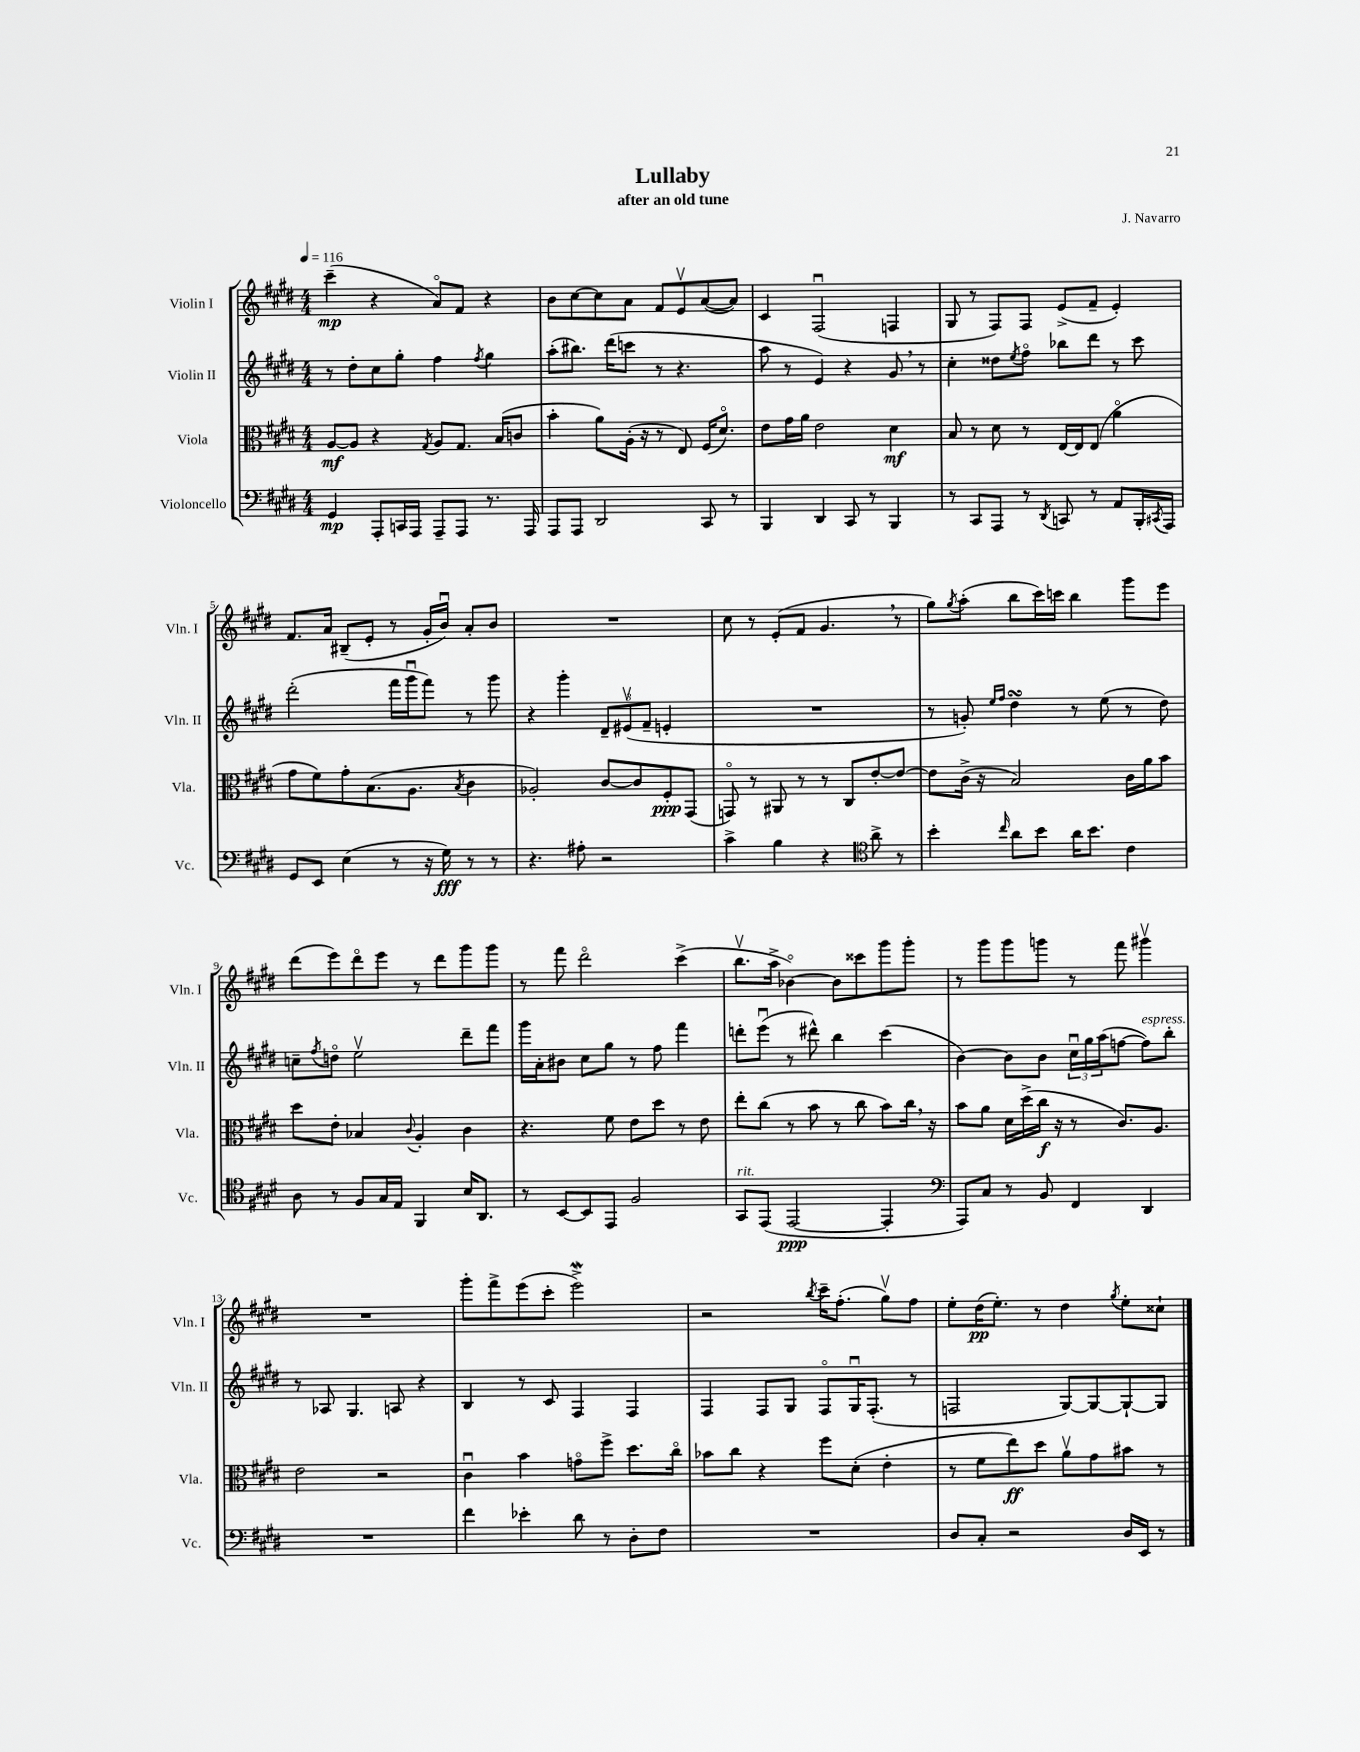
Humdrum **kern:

**kern	**dynam	**kern	**dynam	**kern	**kern	**dynam
*part4	*part4	*part3	*part3	*part2	*part1	*part1
*staff4	*staff4	*staff3	*staff3	*staff2	*staff1	*staff1
*I"Violoncello	*	*I"Viola	*	*I"Violin II	*I"Violin I	*
*I'Vc.	*	*I'Vla.	*	*I'Vln. II	*I'Vln. I	*
*clefF4	*	*clefC3	*	*clefG2	*clefG2	*
*k[f#c#g#d#]	*	*k[f#c#g#d#]	*	*k[f#c#g#d#]	*k[f#c#g#d#]	*
*M4/4	*	*M4/4	*	*M4/4	*M4/4	*
*MM116	*	*MM116	*	*MM116	*MM116	*
=1	=1	=1	=1	=1	=1	=1
4GG#/	mp	[8A/L	mf	8r	(4ccc#~\	mp
.	.	8A/J]	.	8dd#'\L	.	.
8AAA'/L	.	4r	.	8cc#\	4r	.
16CCn/L	.	.	.	8gg#'\J	.	.
16AAA/JJ	.	.	.	.	.	.
.	.	8qG#/	.	.	.	.
8AAA~/L	.	8A/L	.	4ff#\	8a/L)	.
8AAA/J	.	8.G#/J	.	.	8f#/J	.
.	.	.	.	8qff#/	.	.
8.r	.	.	.	4gg#\	4r	.
.	.	(16B/KL	.	.	.	.
.	.	8cn/J	.	.	.	.
16AAA/	.	.	.	.	.	.
=2	=2	=2	=2	=2	=2	=2
8AAA/L	.	4b'\	.	(8aa'\L	8b\L	.
8AAA/J	.	.	.	8.bb#X\J)	[8cc#\	.
2DD#/	.	8a\L)	.	.	8cc#\]	.
.	.	.	.	(16ddd#\KL	.	.
.	.	(16A'\Jk	.	8cccn\J	8a\J	.
.	.	16r	.	.	.	.
.	.	8r	.	8r	8f#/L	.
.	.	8E/)	.	4.r	8ev/	.
8CC#/	.	(16F#/KL	.	.	([8a/	.
.	.	8.d#/J)	.	.	.	.
8r	.	.	.	.	8a/J])	.
=3	=3	=3	=3	=3	=3	=3
4BBB/	.	8e\L	.	8aa\	4c#/	.
.	.	16g#\L	.	8r	.	.
.	.	16a\JJ	.	.	.	.
4DD#/	.	2e\	.	4e/)	(2F#u/	.
8CC#/	.	.	.	4r	.	.
8r	.	.	.	.	.	.
4BBB/	.	4d#\	mf	8g#,/	4Fn/	.
.	.	.	.	8r	.	.
=4	=4	=4	=4	=4	=4	=4
8r	.	8B/	.	4cc#'\	8G#/	.
8CC#/L	.	8r	.	.	8r	.
8AAA/J	.	8d#\	.	8dd##X\L	8F#/L)	.
.	.	.	.	8qee/	.	.
8r	.	8r	.	8ff#\J	8F#/J	.
8qDD#/	.	.	.	.	.	.
8CCn/	.	[16E/LL	.	8bb-X\L	(8e^/L	.
.	.	16E/J]	.	.	.	.
8r	.	(8E/J	.	8ddd#\J	8f#~/J	.
8AA/L	.	4a\	.	8r	4e'/)	.
16BBB'/L	.	.	.	8ccc#\	.	.
8qCC#X/	.	.	.	.	.	.
16AAA/JJ	.	.	.	.	.	.
!!LO:LB:g=z
=5	=5	=5	=5	=5	=5	=5
8GG#/L	.	8g#\L	.	(2ddd#'\	8.f#/L	.
8EE/J	.	8f#\)	.	.	.	.
.	.	.	.	.	16a/Jk	.
(4E\	.	8g#'\	.	.	(8B#X~/L	.
.	.	(8.B\	.	.	8e'/J	.
8r	.	.	.	16fff#\LL	8r	.
.	.	8.A\J	.	16ggg#u\J	.	.
16r	.	.	.	8fff#\J)	16g#'/LL	.
16G#\)	fff	.	.	.	16bu/JJ)	.
.	.	8qB/	.	.	.	.
8r	.	4c#\	.	8r	8a'/L	.
8r	.	.	.	8ggg#\	8b/J	.
=6	=6	=6	=6	=6	=6	=6
4.r	.	2A-X'/)	.	4r	1r	.
.	.	.	.	4ggg#'\	.	.
8A#X'\	.	.	.	.	.	.
2r	.	[8c#/L	.	12d#~/L	.	.
.	.	.	.	(12e#Xv/	.	.
.	.	8c#/]	.	.	.	.
.	.	.	.	12f#~/J	.	.
.	.	8F#'/	ppp	4en'/	.	.
.	.	(8GG#/J	.	.	.	.
=7	=7	=7	=7	=7	=7	=7
4c#^\	.	8GGn/)	.	1r	8cc#\	.
.	.	8r	.	.	8r	.
4B\	.	8AA#X/	.	.	(8e'/L	.
.	.	8r	.	.	8f#/J	.
4r	.	8r	.	.	4.g#,/	.
.	.	8C#/L	.	.	.	.
*clefC4	*	*	*	*	*	*
8a^\	.	[8e'/	.	.	.	.
8r	.	8e/J_	.	.	8r	.
=8	=8	=8	=8	=8	=8	=8
4b'\	.	8e\L]	.	8r	8gg#\L)	.
.	.	.	.	.	8qgg#/	.
.	.	(16c#^\Jk	.	8gn'/)	(8aa'\J	.
.	.	16r	.	.	.	.
.	.	.	.	16qqee/LL	.	.
16qqcc#/	.	.	.	16qqff#/JJ	.	.
8a\L	.	2B/)	.	4dd#sSsS\	8bb\L	.
8b\J	.	.	.	.	16ccc#\L)	.
.	.	.	.	.	16cccn\JJ	.
16a\KL	.	.	.	8r	4bb\	.
8.b\J	.	.	.	.	.	.
.	.	.	.	(8ee\	.	.
4c#\	.	16c#\LL	.	8r	8ggg#\L	.
.	.	16a\J	.	.	.	.
.	.	8b\J	.	8dd#\)	8eee\J	.
!!LO:LB:g=z
=9	=9	=9	=9	=9	=9	=9
8A\	.	8dd#\L	.	8ccn~\L	(8ddd#\L	.
.	.	.	.	8qff#/	.	.
8r	.	8e'\J	.	8ddn\J	8eee\)	.
8F#/L	.	4B-X/	.	2eev\	8ddd#\	.
16G#/L	.	.	.	.	8eee\J	.
16E/JJ	.	.	.	.	.	.
.	.	8qqc#/	.	.	.	.
4FF#/	.	4A'/	.	.	8r	.
.	.	.	.	.	8ddd#\L	.
16B/KL	.	4c#\	.	8ddd#~\L	8ggg#\	.
8.AA/J	.	.	.	.	.	.
.	.	.	.	8fff#\J	8ggg#\J	.
=10	=10	=10	=10	=10	=10	=10
8r	.	4.r	.	16ggg#\LL	8r	.
.	.	.	.	16a'\J	.	.
[8BB/L	.	.	.	8b#X\J	8fff#\	.
8BB/]	.	.	.	8cc#\L	2ddd#\	.
8EE/J	.	8f#\	.	8gg#\J	.	.
2F#/	.	8e\L	.	8r	.	.
.	.	8dd#\J	.	8ff#\	.	.
.	.	8r	.	4fff#\	(4ccc#^\	.
.	.	8e\	.	.	.	.
=11	=11	=11	=11	=11	=11	=11
!LO:TX:a:i:t=rit.	!	!	!	!	!	!
8GG#/L	.	8ee'\L	.	8dddn'\L	8.bbv\L	.
(8EE/J	.	(8cc#\J	.	(8eeeu\J	.	.
.	.	.	.	.	16aa^\Jk	.
[2EE/	ppp	8r	.	8r	[4b-X\)	.
.	.	8b\	.	8ddd#X^^\)	.	.
.	.	8r	.	4bb\	8b-\L]	.
.	.	8cc#\	.	.	8ccc##X\	.
4EE'/]	.	8b\L)	.	(4ccc#\	8ggg#\	.
.	.	16cc#,\Jk	.	.	8ggg#'\J	.
.	.	16r	.	.	.	.
=12	=12	=12	=12	=12	=12	=12
*clefF4	*	*	*	*	*	*
8AAA/L)	.	8b\L	.	[4b\)	8r	.
8C#/J	.	8a\J	.	.	8ggg#\L	.
8r	.	16d#\LL	.	8b\L]	8ggg#\	.
.	.	(16dd#^\	.	.	.	.
8BB/	.	16cc#\JJ	f	8b\J	8gggn\J	.
.	.	16r	.	.	.	.
4FF#/	.	8r	.	24cc#u\LL	8r	.
.	.	.	.	24gg#\	.	.
.	.	.	.	(24aa\J	.	.
.	.	8.c#/L)	.	[8ffn\J	8fff#\	.
!	!	!	!	!LO:TX:a:i:t=espress.	!	!
4DD#/	.	.	.	8ff\L])	4ggg#Xv\	.
.	.	8.A/J	.	.	.	.
.	.	.	.	8bb'\J	.	.
!!LO:LB:g=z
=13	=13	=13	=13	=13	=13	=13
1r	.	2e\	.	8r	1r	.
.	.	.	.	8A-X/	.	.
.	.	.	.	4.G#/	.	.
.	.	2r	.	.	.	.
.	.	.	.	8An/	.	.
.	.	.	.	4r	.	.
=14	=14	=14	=14	=14	=14	=14
4f#\	.	4c#u\	.	4B/	8ggg#'\L	.
.	.	.	.	.	8fff#^\	.
4e-X'\	.	4b\	.	8r	(8eee\	.
.	.	.	.	8c#/	8ccc#'\J	.
8d#\	.	8gn\L	.	4F#/	2eeew^\)	.
8r	.	8ff#^\J	.	.	.	.
8D#'\L	.	8.dd#\L	.	4F#/	.	.
8F#\J	.	.	.	.	.	.
.	.	16cc#\Jk	.	.	.	.
=15	=15	=15	=15	=15	=15	=15
1r	.	8b-X\L	.	4F#/	2r	.
.	.	8cc#\J	.	.	.	.
.	.	4r	.	8F#/L	.	.
.	.	.	.	8G#/J	.	.
.	.	.	.	.	8qbb/	.
.	.	8ff#\L	.	8F#/L	16ccc#~\KL	.
.	.	.	.	.	(8.ff#'\J	.
.	.	(8d#'\J	.	16G#u/K	.	.
.	.	.	.	(8.F#'/J	.	.
.	.	4e'\	.	.	8gg#v\L)	.
.	.	.	.	8r	8ff#\J	.
=16	=16	=16	=16	=16	=16	=16
8D#/L	.	8r	.	2Fn/	8ee'\L	.
8C#'/J	.	8f#\L	.	.	(16dd#\K	pp
.	.	.	.	.	8.ee'\J)	.
2r	.	8ee\)	ff	.	.	.
.	.	8dd#\J	.	.	8r	.
.	.	8av\L	.	[8G#/L)	4dd#\	.
.	.	8g#\	.	8G#/_	.	.
.	.	.	.	.	8qgg#/	.
16D#/LL	.	8b#X\J	.	8G#`/_	8ee'\L	.
16EE/JJ	.	.	.	.	.	.
8r	.	8r	.	8G#/J]	8cc##X`\J	.
==	==	==	==	==	==	==
*-	*-	*-	*-	*-	*-	*-
